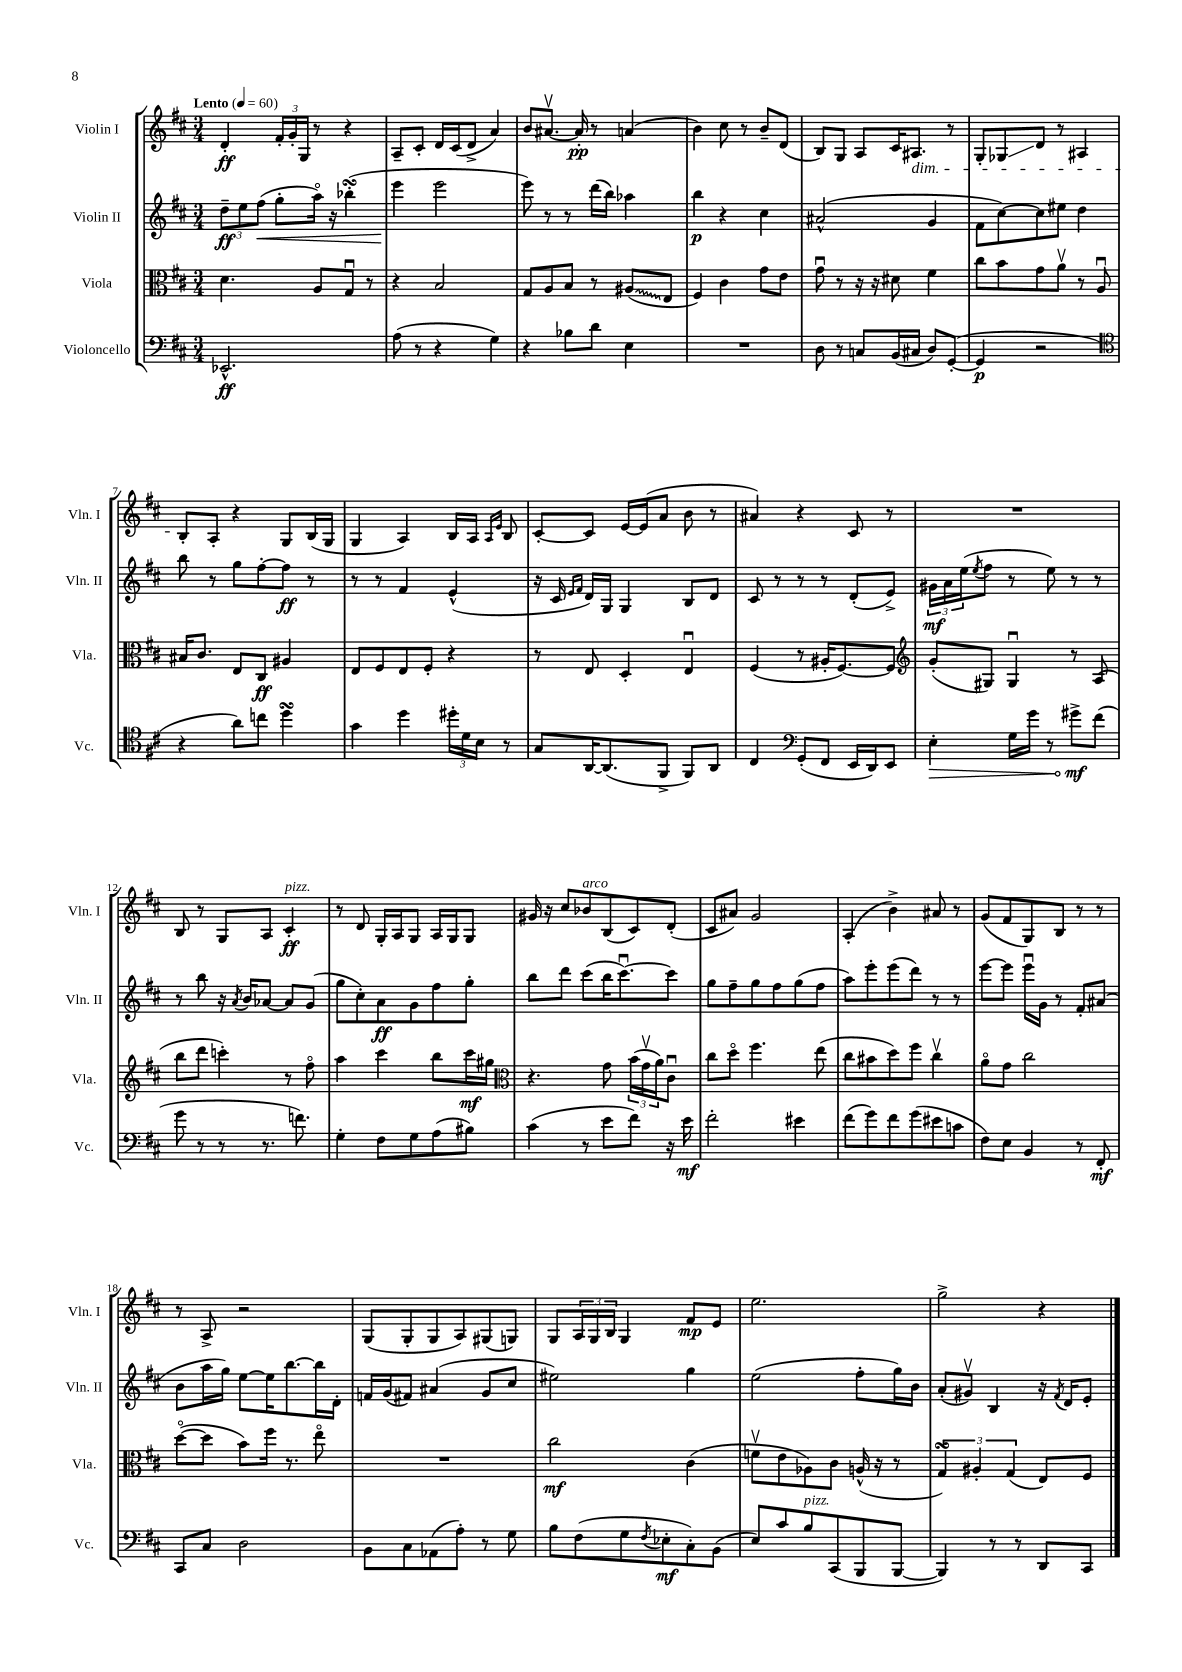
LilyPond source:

<<
\new StaffGroup <<
\new Staff = "s0" \with { instrumentName = "Violin I" shortInstrumentName = "Vln. I" } {
    \clef treble \key d \major \numericTimeSignature \time 3/4 \tempo "Lento" 4 = 60
    d'4-.\ff \tuplet 3/2 { fis'16-. g'16-. g16 } r8 r4 |
    a8-- cis'8-. d'16 cis'16( d'8-> a'4) |
    b'8 ais'8.~\upbow ais'16-.\pp r8 a'4( |
    b'4) cis''8 r8 b'8-- d'8( |
    b8) g8 a8 cis'16 ais8.\dim r8 |
    g8-. ges8\glissando d'8 r8 ais4 |
    b8-.\! a8-. r4 g8 b16( g16 |
    g4 a4) b16 a16 \grace { a16 e'16 } b8 |
    cis'8~-. cis'8 e'16~ e'16( a'8 b'8 r8 |
    ais'4) r4 cis'8 r8 |
    R2. |
    b8 r8 g8 a8 cis'4-.\ff^\markup { \italic "pizz." } |
    r8 d'8 g16-. a16 g8 a16 g16 g8 |
    gis'16 r16 cis''8 bes'8^\markup { \italic "arco" } b8( cis'8) d'8-.( |
    cis'8 ais'8) g'2 |
    a4-.( b'4->) ais'8 r8 |
    g'8( fis'8 g8) b8 r8 r8 |
    r8 a8-> r2 |
    g8( g8-. g8 a8) gis8( g8) |
    g8 \tuplet 3/2 { a16 g16 b16 } g4 fis'8\mp e'8 |
    e''2. |
    g''2-> r4 \bar "|." |
}
\new Staff = "s1" \with { instrumentName = "Violin II" shortInstrumentName = "Vln. II" } {
    \clef treble \key d \major \numericTimeSignature \time 3/4
    \tuplet 3/2 { d''8--\ff e''8 fis''8\<( } g''8-. a''16\flageolet) r16 bes''4-.\turn( |
    e'''4\! e'''2 |
    e'''8) r8 r8 d'''16( b''16) aes''4 |
    b''4\p r4 cis''4 |
    ais'2-^( g'4 |
    fis'8 cis''8~) cis''8 eis''8 d''4 |
    b''8 r8 g''8 fis''8~-. fis''8\ff r8 |
    r8 r8 fis'4 e'4-^( |
    r16 cis'16 \grace { e'16 fis'16 } d'16) g16 g4 b8 d'8 |
    cis'8 r8 r8 r8 d'8-.( e'8->) |
    \tuplet 3/2 { gis'16\mf a'16 e''16( } \acciaccatura { e''8 } fis''8 r8 e''8) r8 r8 |
    r8 b''8 r16 \acciaccatura { a'8 } b'16 aes'8~ aes'8 g'8( |
    g''8 cis''8-.) a'8\ff g'8 fis''8 g''8-. |
    b''8 d'''8 cis'''8( b''16 cis'''8.~\downbow) cis'''8 |
    g''8 fis''8-- g''8 fis''8 g''8( fis''8 |
    a''8) e'''8-. e'''8( d'''8) r8 r8 |
    e'''8~ e'''8 e'''16\downbow g'16 r8 fis'8-. ais'8( |
    b'8 a''16 g''16) e''8~ e''16 b''8.~ b''16 d'16-. |
    f'16 g'16( fis'8) ais'4( g'8 cis''8 |
    eis''2) g''4 |
    e''2( fis''8-. g''16) b'16 |
    a'8-.( gis'8\upbow) b4 r16 \acciaccatura { fis'8 } d'16 e'8-. \bar "|." |
}
\new Staff = "s2" \with { instrumentName = "Viola" shortInstrumentName = "Vla." } {
    \clef alto \key d \major \numericTimeSignature \time 3/4
    d'4. a8 g8\downbow r8 |
    r4 b2 |
    g8 a8 b8 r8 \once \override Glissando.style = #'zigzag ais8\glissando( e8 |
    fis4) cis'4 g'8 e'8 |
    g'8\downbow r8 r16 r16 dis'8 fis'4 |
    cis''8 b'8 g'8 a'8\upbow r8 a8\downbow |
    bis16 cis'8. e8 cis8\ff ais4 |
    e8 fis8 e8 fis8-. r4 |
    r8 e8 d4-. e4\downbow |
    fis4( r8 ais16-. fis8.~) fis8 |
    \clef treble g'8-.( gis8) gis4\downbow r8 a8( |
    b''8 d'''8 c'''4-.) r8 fis''8\flageolet |
    a''4 cis'''4 b''8 cis'''16\mf gis''16 |
    \clef alto r4. g'8 \tuplet 3/2 { b'16( g'16\upbow a'16) } cis'8\downbow |
    cis''8 d''8\flageolet fis''4. e''8( |
    cis''8 bis'8 d''8) fis''8 cis''4\upbow |
    a'8\flageolet g'8 cis''2 |
    d''8~\flageolet( d''8 b'8) fis''16 r8. e''8\flageolet |
    R2. |
    cis''2\mf cis'4( |
    f'8\upbow e'8 aes8) cis'8 a16-^( r16 r8 |
    \tuplet 3/2 { g4\turn) ais4-. g4( } e8) fis8 \bar "|." |
}
\new Staff = "s3" \with { instrumentName = "Violoncello" shortInstrumentName = "Vc." } {
    \clef bass \key d \major \numericTimeSignature \time 3/4
    ees,2.-^\ff |
    a8( r8 r4 g4) |
    r4 bes8 d'8 e4 |
    R2. |
    d8 r8 c8 b,16( cis16 d8) g,8~-.( |
    g,4\p r2 |
    \clef tenor r4 a'8) c''8 d''4\turn |
    g'4 d''4 \tuplet 3/2 { dis''16-. d'16 b16 } r8 |
    g8 a,16~ a,8.( fis,8-> fis,8) a,8 |
    cis4 \clef bass g,8-.( fis,8 e,16 d,16) e,8 |
    \once \override Hairpin.circled-tip = ##t e4-.\> g16 g'16 r8 gis'8->\mf\! fis'8( |
    g'8 r8 r8 r8. f'8.) |
    g4-. fis8 g8 a8( bis8) |
    cis'4( r8 e'8 fis'8) r16 e'16\mf |
    fis'2-. eis'4 |
    fis'8( g'8) fis'8 g'8( eis'8 c'8 |
    fis8) e8 b,4 r8 fis,8-.\mf |
    cis,8 cis8 d2 |
    b,8 cis8 aes,8( a8-.) r8 g8 |
    b8 fis8( g8 \acciaccatura { fis8 } ees8-.\mf cis8-.) b,8( |
    e8) cis'8 b8^\markup { \italic "pizz." } cis,8( b,,8 b,,8~ |
    b,,4) r8 r8 d,8 cis,8 \bar "|." |
}
>>
>>
